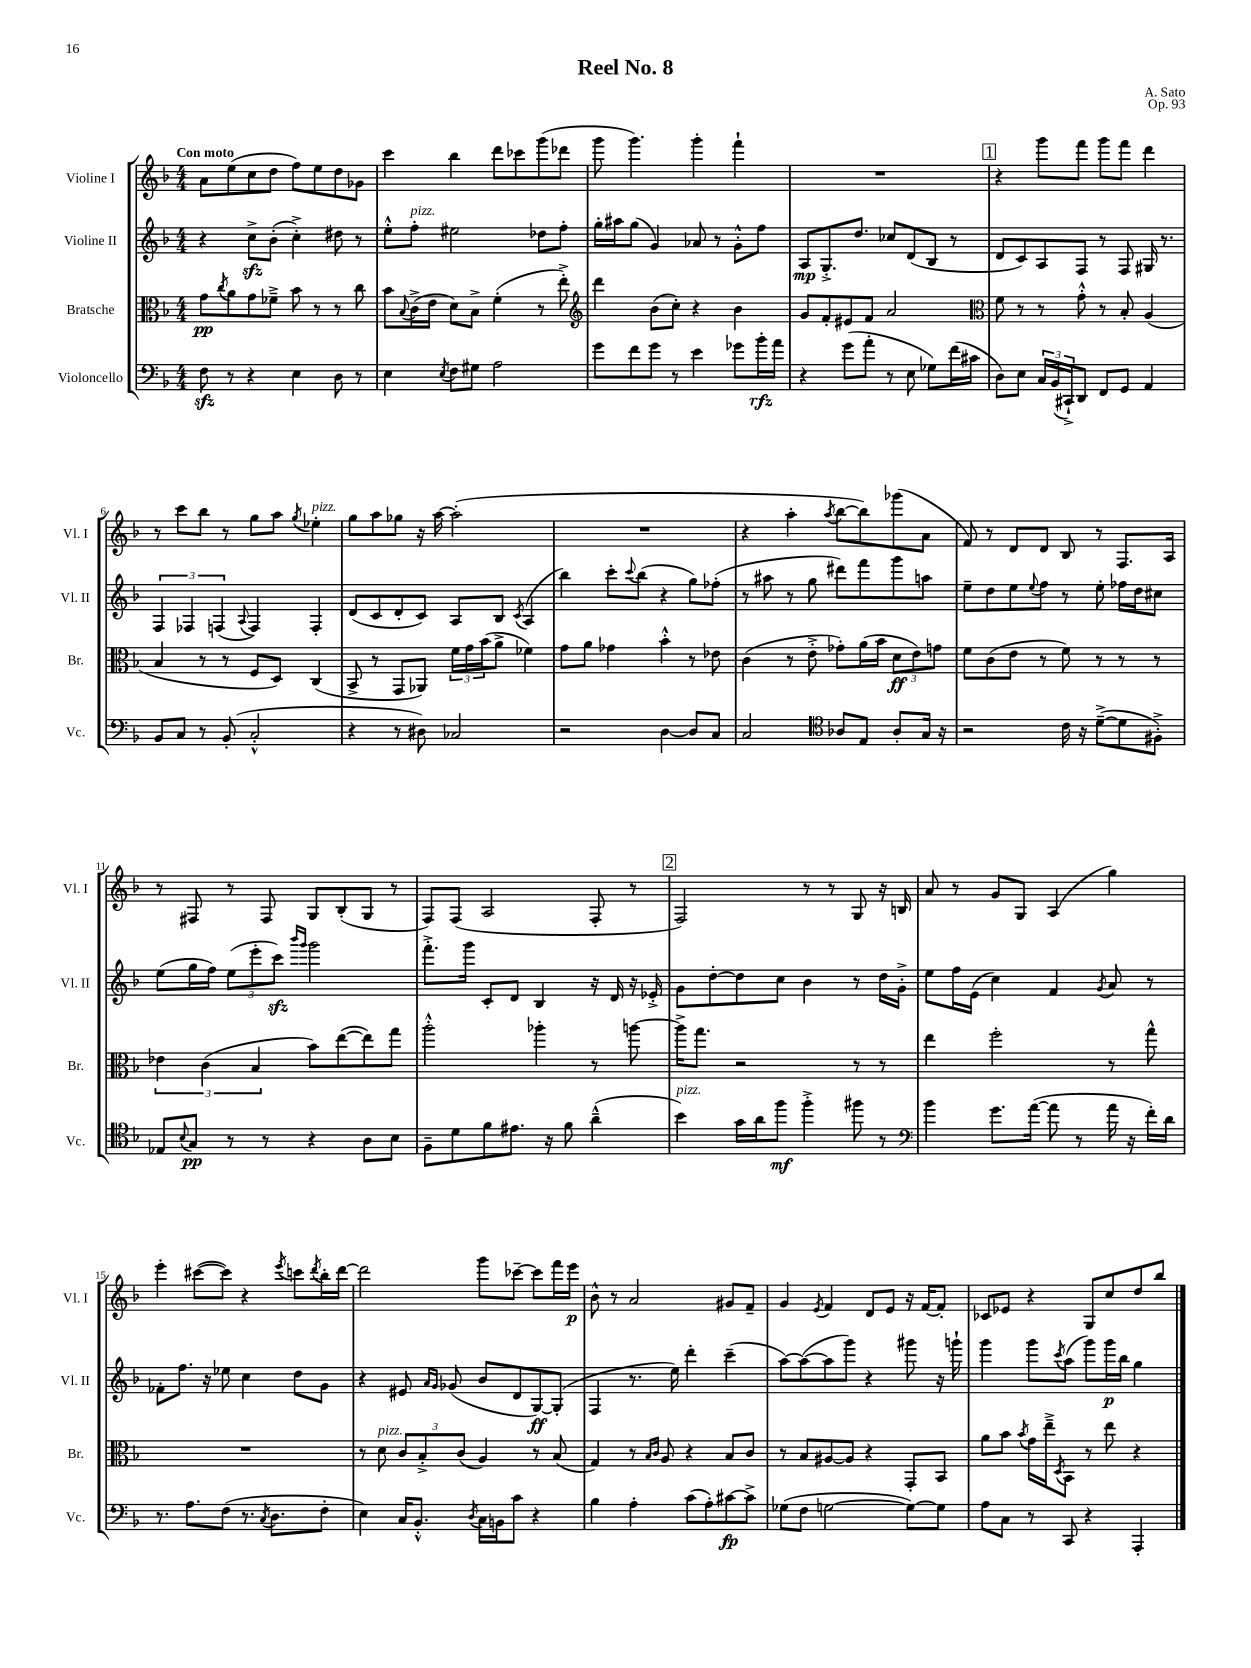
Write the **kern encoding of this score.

**kern	**kern	**kern	**kern
*staff4	*staff3	*staff2	*staff1
*clefF4	*clefC3	*clefG2	*clefG2
*k[b-]	*k[b-]	*k[b-]	*k[b-]
*M4/4	*M4/4	*M4/4	*M4/4
8F	8g	4r	8a
.	8qcc	.	.
8r	8a	.	(8ee
4r	8g	8cc^	8cc
.	8f-~^	(8b-'	8dd
4E	8b-	4cc'^)	8ff)
.	8r	.	8ee
8D	8r	8dd#	8dd
8r	8cc	8r	8g-
=	=	=	=
4E	8b-	8ee'^^	4ccc
.	8qqB-	.	.
.	(16c^	8ff'	.
.	16e	.	.
8qE	.	.	.
8F	8d)	2ee#	4bb-
8G#	8B-^	.	.
2A	(4f'	.	8ddd
.	.	.	8ccc-
.	8r	8dd-	(8ggg
.	8ee'^)	8ff'	8ddd-
=	=	=	=
*	*clefG2	*	*
8g	4ddd	16gg'	8ggg
.	.	16aa#	.
8f	.	(8gg	4.ggg)
8g	(8b-	4g)	.
8r	8cc')	.	.
4e	4r	8a-	4ggg'
.	.	8r	.
8g-	4b-	8g'^^	4fff`
16b-'	.	8ff	.
16a	.	.	.
=	=	=	=
4r	8g	8A	1r
.	8f'	8.G'^	.
(8g	8e#	.	.
.	.	8.dd	.
8a'	8f	.	.
8r	2a	8cc-	.
8E	.	(8d	.
8G-)	.	8B-	.
(16f	.	8r	.
16c#	.	.	.
=	=	=	=
*	*clefC3	*	*
8D)	8f	8d	4r
8E	8r	8c)	.
24C	8r	8A	8ggg
(24BB-	.	.	.
24CC#`^)	.	.	.
8DD	8g'^^	8F	8fff
8FF	8r	8r	8ggg
8GG	8B-'	8F	8fff
4AA	(4A	16G#	4ddd
.	.	8.r	.
=	=	=	=
8BB-	4B-	6F	8r
8C	.	.	8ccc
.	.	6F-	.
8r	8r	.	8bb-
.	.	(6F	.
(8BB-'	8r	.	8r
.	.	8qqA	.
2C'^^	8F	4F)	8gg
.	8D)	.	8aa
.	.	.	8qgg
.	(4C	4F'	4ee-'
=	=	=	=
4r	8BB-^	(8d	8gg
.	8r	8c	8aa
8r	8GG	8d'	8gg-
8D#)	8AA-)	8c)	16r
.	.	.	[16aa
2C-	24f	8A	(2aa']
.	24g	.	.
.	(24b-	.	.
.	8a^	8B-	.
.	.	8qc	.
.	4f-)	(4A	.
=	=	=	=
2r	8g	4bb-)	1r
.	8a	.	.
.	4g-	8ccc'	.
.	.	8qqccc	.
.	.	(8bb-	.
[4D	4b-'^^	4r	.
8D]	8r	8gg)	.
8C	8e-	(8ff-'	.
=	=	=	=
2C	(4c	8r	4r
.	.	8aa#	.
.	8r	8r	4aa'
.	8e'^	8gg	.
*clefC4	*	*	*
.	.	.	8qaa
8A-	8g-')	8ddd#)	[8bb-
8E	(16a	8fff	8bb-])
.	16b-	.	.
8A-'	12d	8ggg	(8ggg-
.	12e)	.	.
16G	.	8aa	8a
.	12g	.	.
16r	.	.	.
=	=	=	=
2r	8f	8ee~	8f)
.	(8c	8dd	8r
.	8e	8ee	8d
.	.	8qqee	.
.	8r	8ff	8d
16c	8f)	8r	8B-
16r	.	.	.
([8d~^	8r	8ee'	8r
8d]	8r	16ff-	8.F
.	.	16dd	.
8F#'^)	8r	8cc#	.
.	.	.	16A
=	=	=	=
8E-	6e-	(8ee	8r
8qqB-	.	.	.
8G	.	16gg	8F#
.	(6c	.	.
.	.	16ff)	.
8r	.	(12ee	8r
.	6B-	12eee'	.
8r	.	.	8F#
.	.	12ccc)	.
.	.	16qqbbb-	.
.	.	16qqggg	.
4r	8b-)	2ggg	8G
.	([8ee	.	(8B-'
8A	8ee])	.	8G
8B-	8gg	.	8r
=	=	=	=
8F~	2aa'^^	8.fff'^	8F)
8d	.	.	(8F
.	.	16ggg	.
8f	.	8c'	2A
8.e#	.	8d	.
.	4aa-'	4B-	.
16r	.	.	.
8f	.	.	.
(4a~^^	8r	16r	8F'
.	.	16d	.
.	[8aa	16r	8r
.	.	16e-'^	.
=	=	=	=
4b-)	16aa^]	8g	2F)
.	8.gg	.	.
.	.	[8dd'	.
16g	2r	8dd]	.
16a	.	.	.
8ff	.	8cc	.
4ff'^	.	4b-	8r
.	.	.	8r
8ff#	8r	8r	8G
8r	8r	16dd	16r
.	.	16g'^	16B
=	=	=	=
*clefF4	*	*	*
4b-	4ee	8ee	8a
.	.	16ff	8r
.	.	(16e	.
8.g	2ff'	4cc)	8g
.	.	.	8G
([16a	.	.	.
8a]	.	4f	(4A
8r	.	.	.
.	.	8qg	.
16a	8r	8a	4gg)
16r	.	.	.
16f')	8gg^^	8r	.
16d	.	.	.
=	=	=	=
8.r	1r	8f-'	4eee'
.	.	8.ff	.
8.A	.	.	.
.	.	.	([8ccc#
.	.	16r	.
(8F	.	8ee-	8ccc#])
8.r	.	4cc	4r
8qC	.	.	.
8.D	.	.	.
.	.	.	8qeee
.	.	8dd	8ccc
.	.	.	8qddd
8F'	.	8g	16bb-'
.	.	.	[16ddd
=	=	=	=
4E)	8r	4r	2ddd]
.	8d	.	.
16C	12c	8e#	.
8.BB-'^^	.	.	.
.	12B-'^	.	.
.	.	16qqa	.
.	.	16qqg	.
.	.	(8g-	.
.	(12c	.	.
8qD	.	.	.
16C	4A)	8b-	8ggg
16BB	.	.	.
8c	.	8d	[8ccc-~
4r	8r	[8G)	8ccc-]
.	(8B-	(8G']	16fff
.	.	.	16eee
=	=	=	=
4B-	4G)	4F	8b-^^
.	.	.	8r
4A'	8r	8.r	2a
.	16qqB-	.	.
.	16qqc	.	.
.	8A	.	.
.	.	16ee)	.
(8c	4r	4ddd'	.
8A')	.	.	.
[8c#	8B-	(4ccc~	8g#
8c#^]	8c	.	8f~
=	=	=	=
(8G-	8r	[8aa)	4g
8F	8B-	(8aa_	.
.	.	.	8qe
[2G	[8A#	8aa]	4f
.	8A#]	8ggg)	.
.	4r	4r	8d
.	.	.	8e
8G_)	8GG'	8ggg#	16r
.	.	.	[16f
8G]	8BB-	16r	8f']
.	.	16ggg`	.
=	=	=	=
8A	8a	4ggg	8c-
8C	8b-	.	8e-
.	8qb-	.	.
8r	16g	8ggg	4r
.	16ee~^	.	.
.	8qD	8qccc	.
8CC	8BB-	(8aa	.
4r	8r	8ggg)	8G
.	8ee	16ggg	8cc
.	.	16bb-	.
4AAA'	4r	4gg	8dd
.	.	.	8bb-
==	==	==	==
*-	*-	*-	*-
